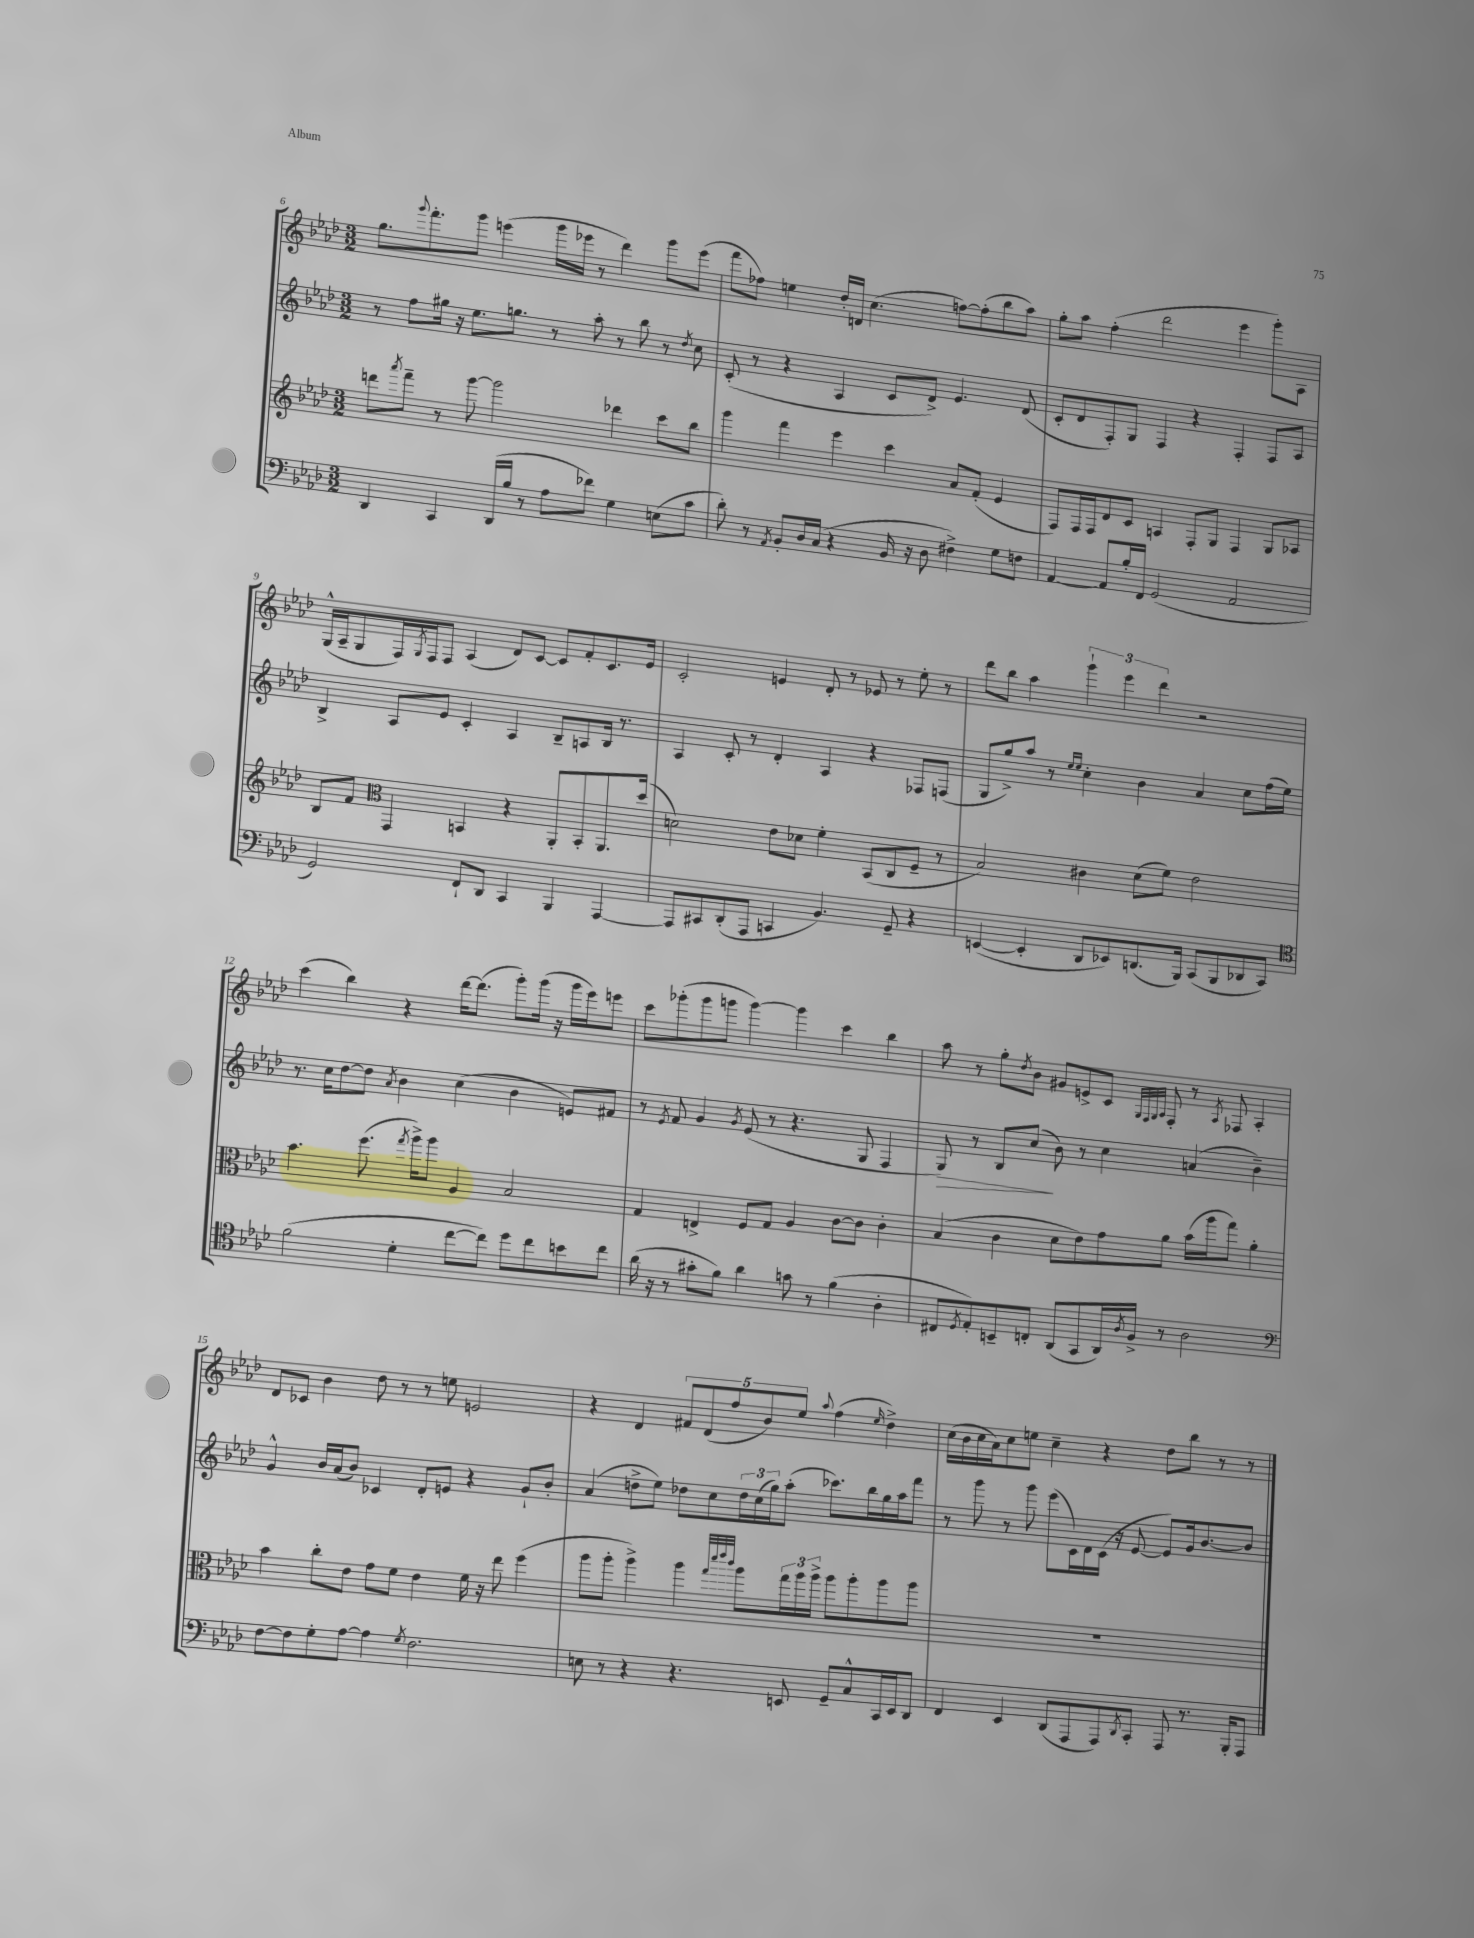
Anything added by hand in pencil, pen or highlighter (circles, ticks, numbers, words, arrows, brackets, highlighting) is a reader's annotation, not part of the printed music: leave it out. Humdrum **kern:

**kern	**kern	**kern	**kern
*staff4	*staff3	*staff2	*staff1
*clefF4	*clefG2	*clefG2	*clefG2
*k[b-e-a-d-]	*k[b-e-a-d-]	*k[b-e-a-d-]	*k[b-e-a-d-]
*M3/2	*M3/2	*M3/2	*M3/2
4DD-	8ddd	8r	8.gg
.	8qaaa-	.	.
.	8fff~	8ff	.
.	.	.	8qqggg
.	.	.	8.fff'
4CC	8r	16gg#	.
.	.	16r	.
.	[8ggg	8.ee-	8ggg
(16DD-	2ggg]	.	(4eee
16B-	.	8.gg	.
8r	.	.	.
8A-	.	8r	16ggg
.	.	.	16eee-
8f-)	.	8aa-'	8r
4G	4ddd-	8r	4ddd-)
.	.	8bb-	.
(8E	8ccc	8r	8ggg
.	.	8qdd-	.
8c	8bb-	8cc	(8eee-
=	=	=	=
8d-')	4ggg	(8c'	8fff
8r	.	8r	8ff-)
8qAA-	.	.	.
8BB-'	4fff	4r	4ee
16D-	.	.	.
(16C	.	.	.
4r	4eee-	4A-	16dd-'
.	.	.	16d
.	.	.	(4.cc
16BB-	4ccc	8c	.
16r	.	.	.
8D-	.	8d-^)	.
4F#^)	8a-	4.e-	[8ff)
.	(8f'	.	(8ff']
8G	4e-	.	8bb-
8F	.	(8d-	8aa-)
=	=	=	=
[4AA-	8F)	8c'	8gg'
.	16F	8d-	8aa-
.	16F	.	.
8AA-]	8d-	8F')	(4ff'
16B-'	8c	8G	.
16FF	.	.	.
(2GG	4A	4F	2ddd-
.	8F'	4r	.
.	8G	.	.
2AA-	4F	4F'	4eee-
.	8G	8F	8ggg')
.	8A-	8A-	8A-
=	=	=	=
2GG)	8B-	4B-^	(16G^^
.	.	.	16A-~
.	8f	.	8G
*	*clefC3	*	*
.	4GG	8A-	16F)
.	.	.	8qG
.	.	.	16F
.	.	8e-	8F
8FF`	4BB	4c'	(4A-
8DD-	.	.	.
4CC	4r	4A-	8d-)
.	.	.	[8c
4BBB-	8AA-'	8B-~	8c]
.	8BB'	8A	8f'
[4AAA-	8.AA-	16B-	8.c
.	.	8.r	.
.	(16dd-	.	16e-
=	=	=	=
8AAA-]	2d)	4A-	2c'
8CC#	.	.	.
(8DD-'	.	8c'	.
8AAA-	.	8r	.
4CC	8e-	4d-'	4e
.	8d-	.	.
4.BB-)	4f'	4A-	8d-'
.	.	.	8r
.	(8BB-	4r	8e-
8GG~	8C	.	8r
4r	8F~	8F-	8ee-'
.	8r	(8F	8r
=	=	=	=
([4EE	2B-)	8G	8ddd-
.	.	8gg^)	8bb-
4EE']	.	8aa-	4aa-
.	.	8r	.
.	.	16qqee-	.
.	.	16qqee-	.
8DD-	4c#	4cc'	6ggg`
8EE-)	.	.	.
.	.	.	6eee-
(8.DD	(8d-	4b-	.
.	.	.	6ddd-
.	8f)	.	.
16BBB-)	.	.	.
(8CC	2e-	4a-	2r
8BBB-	.	.	.
8DD-	.	8cc	.
8CC)	.	(16ff	.
.	.	16ee-)	.
=	=	=	=
*clefC4	*	*	*
(2f	4.b-	8.r	(4ccc
.	.	16cc	.
.	.	[8dd-	4bb-)
.	(8.ff	8dd-]	.
.	.	8qa-	.
4d-'	.	4b-	4r
.	8qgg	.	.
.	16aa-^)	.	.
.	8aa-	.	.
[8cc	4A-	(4cc	[16ddd-
.	.	.	(8.ddd-]
8cc])	.	.	.
8dd-	2B-	4b-	8ggg')
8cc	.	.	(16ggg
.	.	.	16r
8b	.	8e)	16ggg
.	.	.	16eee-)
8cc	.	8f#	8eee
=	=	=	=
(16a-	4G	8r	8ccc
16r	.	.	.
.	.	8qe-	.
8r	.	8f	(8ggg-'
8g#'	4E^	4g	8ggg-
8f)	.	.	8ggg
.	.	8qg	.
4a-	8F	(8e-	[4ggg)
.	8G	8r	.
8g	4A-	4.r	4ggg]
8r	.	.	.
(4f	[8c	.	4ccc
.	8c]	8G	.
4A-'	4c'	4F	4bb-
=	=	=	=
8C#	(4B-	8G)	8aa-
8qD-	.	.	.
8E-')	.	8r	8r
8BB~	4c	8B-	8gg'
.	.	.	8qdd-
8C'	.	(8cc	8b-
(8AA-	8d-	8b-)	8g#
8GG	8e-)	8r	8e^
16AA-)	8g	4cc	8c
8qA-	.	.	.
16F^	.	.	.
.	.	.	32qqG
.	.	.	32qqF
.	.	.	32qqG
.	.	.	32qqA-
8r	8a-	.	8F'
2A-	(16b-	(4a	8r
.	16aa-	.	.
.	.	.	8qA-
.	8gg)	.	8F-
.	4a-'	4b-~)	4A-'
=	=	=	=
*clefF4	*	*	*
[8F	4b-	4g^^	8d-
8F]	.	.	8c-
8G'	8cc'	16b-	4b-
.	.	(16a-	.
[8A-	8e-	8b-)	.
4A-]	8g	4c-	8dd-
.	8f	.	8r
8qG	.	.	.
2.F	4e-	8d-'	8r
.	.	8e	8ee
.	16f	4r	2e
.	16r	.	.
.	8ee-	.	.
.	(4ff	8g`	.
.	.	8b-'	.
=	=	=	=
8E	8aa-	(4a-	4r
8r	8aa-'	.	.
4r	4aa-^)	8dd^	4d-
.	.	8ee-)	.
4.r	4aa-	8dd-	10f#
.	.	.	(10d-
.	.	8cc	.
.	.	.	10ff
.	32qqgg	.	.
.	32qqddd-	.	.
.	32qqeee-	.	.
.	32qqccc	.	.
.	8aa-	24dd-	.
.	.	(24cc	.
.	.	.	10b-)
.	.	24gg)	.
8EE	24gg	(8aa-'	.
.	.	.	10ee-
.	24aa-	.	.
.	24aa-^	.	.
.	.	.	8qqaa-
8GG~	8aa-	8.ccc-)	(4ff
8C^^	8aa-'	.	.
.	.	16bb-	.
.	.	.	16qqee-
16CC	8aa-	16gg	4dd-^)
16EE	.	16aa-	.
8DD-	8aa-	8fff	.
=	=	=	=
4FF	1.r	8r	(16cc
.	.	.	16b-
.	.	8ggg	16cc
.	.	.	16a-)
4EE-	.	8r	8cc
.	.	8ggg	8ee
(8DD-	.	(8eee-	4cc~
8AAA-	.	16c)	.
.	.	16d-	.
8AAA-)	.	(16c	4r
.	.	16r	.
8qDD-	.	.	.
8CC'	.	[8e-	.
8AAA-	.	8e-])	8dd-
8.r	.	16g	8bb-
.	.	[8.b-	.
.	.	.	8r
16BBB-'	.	.	.
8AAA-	.	8b-]	8r
==	==	==	==
*-	*-	*-	*-
